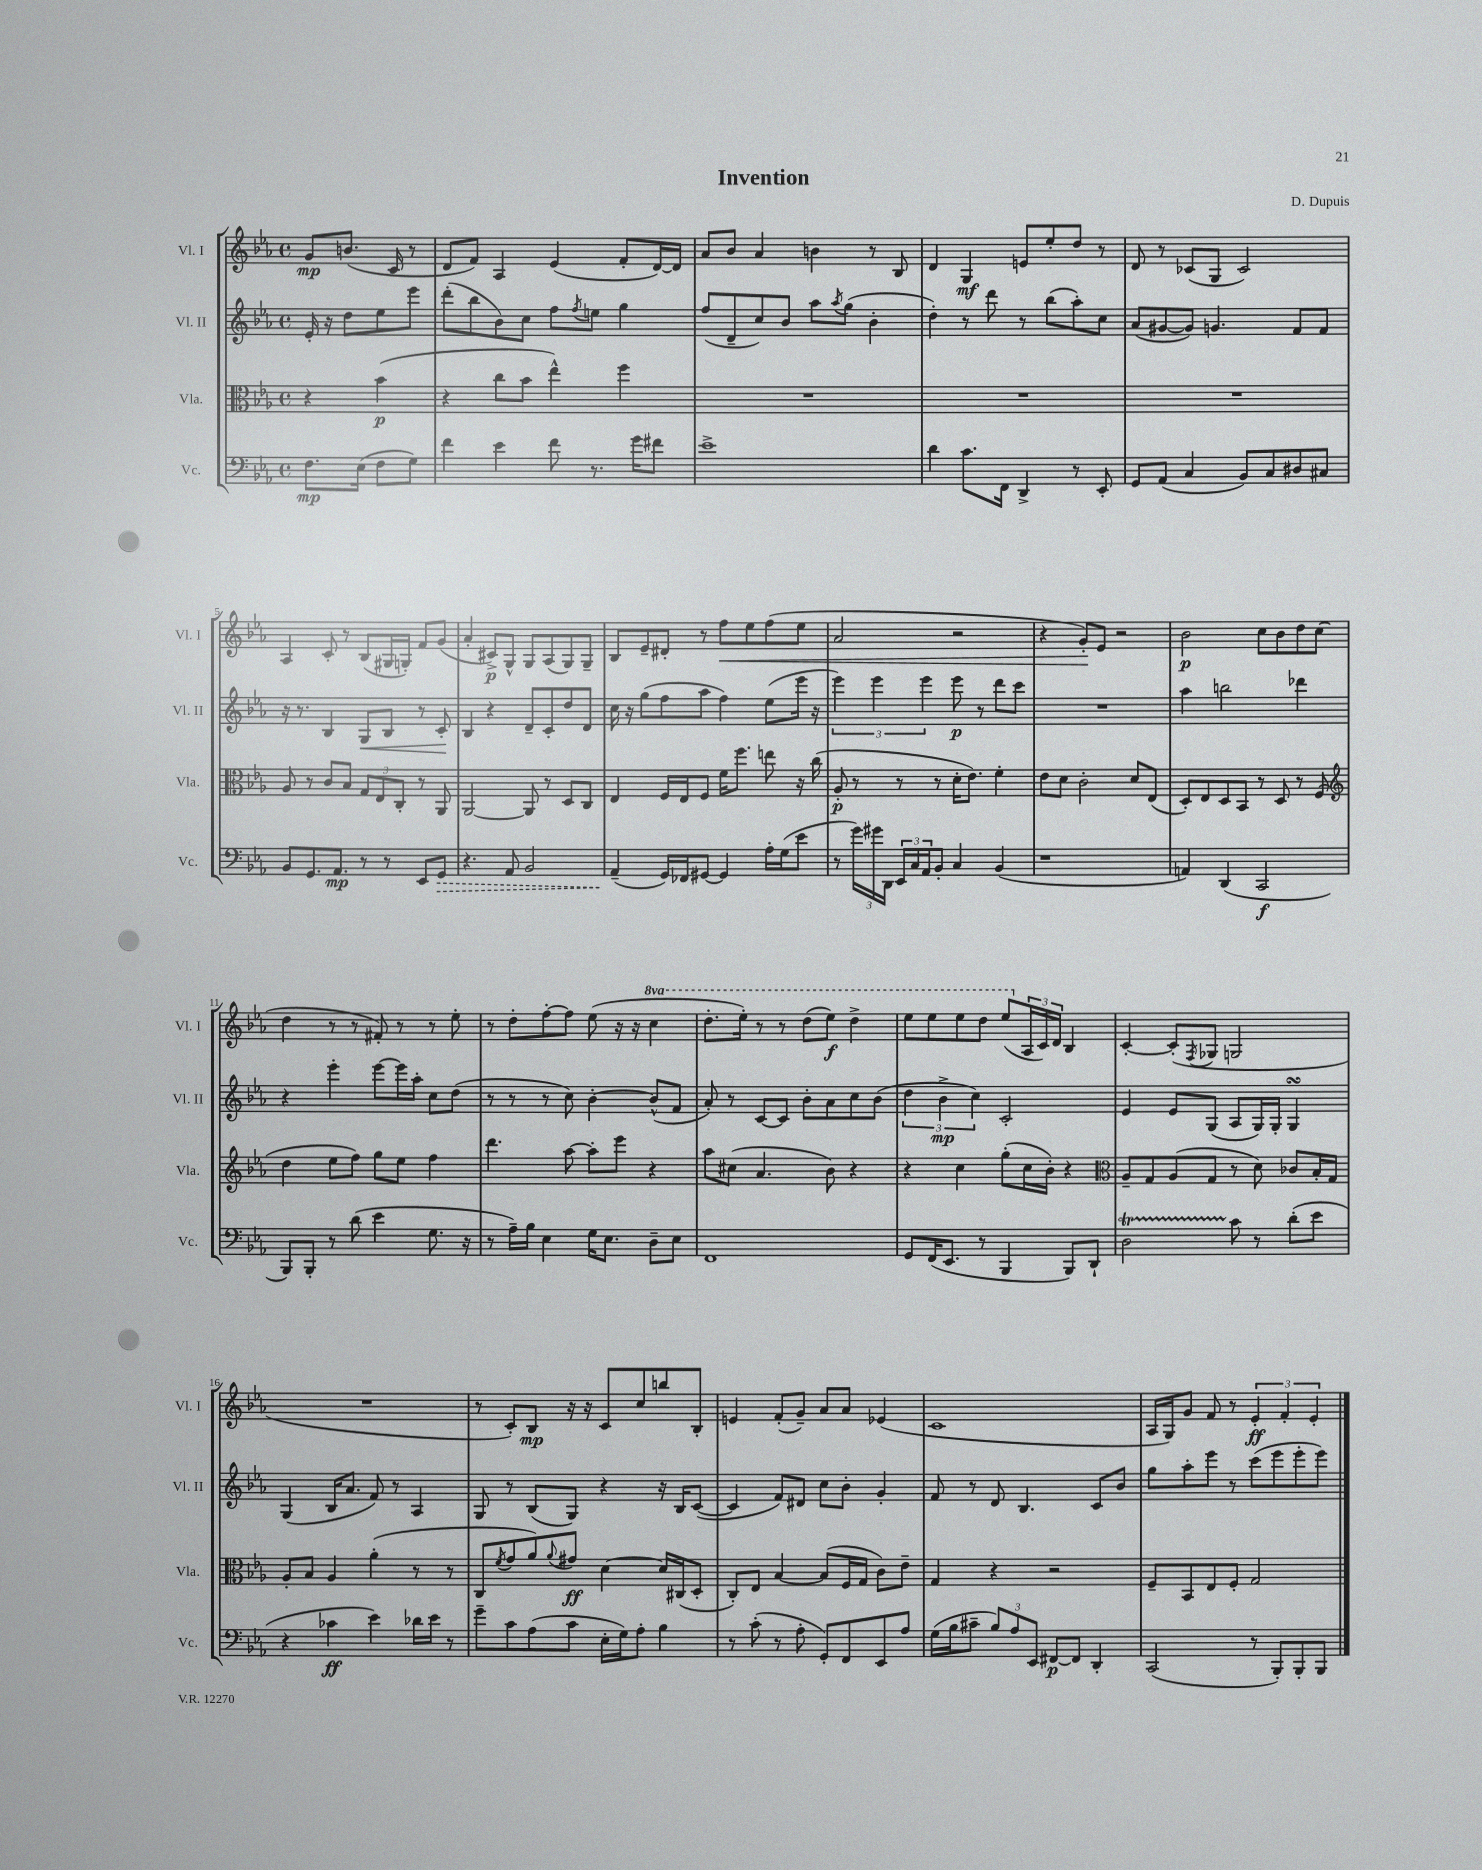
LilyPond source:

\header { title = "Invention" composer = "D. Dupuis" }
<<
\new StaffGroup <<
\new Staff = "s0" \with { instrumentName = "Vl. I" shortInstrumentName = "Vl. I" } {
    \clef treble \key ees \major \defaultTimeSignature \time 4/4 \set Staff.ottavationMarkups = #ottavation-simple-ordinals \partial 2
    g'8\mp b'8.( c'16 r8 |
    d'8 f'8) aes4 ees'4( f'8-. d'16~) d'16 |
    aes'8 bes'8 aes'4 b'4 r8 bes8 |
    d'4 g4\mf e'8 ees''8-. d''8 r8 |
    d'8 r8 ces'8( g8 ces'2) |
    aes4 c'8-. r8 bes8( gis16 g16-.) f'8 g'8( |
    aes'4-. cis'8->\p) g8-^ g8 aes8( g8) g8-- |
    bes8 ees'8-- dis'8-. r8 f''8\< ees''8 f''8( ees''8 |
    aes'2 r2 |
    r4 g'8-.\!) ees'8 r2 |
    bes'2\p c''8 bes'8 d''8 c''8( |
    d''4 r8 r8 fis'8-.) r8 r8 ees''8-. |
    r8 d''8-. f''8~-. f''8 ees''8( r16 r16 \ottava #1 c'''4 |
    d'''8.-. ees'''16-.) r8 r8 d'''8( ees'''8\f) d'''4-> |
    ees'''8 ees'''8 ees'''8 d'''8 ees'''8( \ottava #0 \tuplet 3/2 { aes16 c'16) d'16 } bes4 |
    c'4~-. c'8-.( \acciaccatura { f8 } ges8 g2 |
    R1 |
    r8 c'8-.) bes8\mp r16 r16 c'8 c''8 b''8 bes8-. |
    e'4 f'8-.( g'8--) aes'8 aes'8 ees'4( |
    c'1 |
    aes16 g16) g'8 f'8 r8 \tuplet 3/2 { ees'4-.\ff f'4-. ees'4-. } \bar "|." |
}
\new Staff = "s1" \with { instrumentName = "Vl. II" shortInstrumentName = "Vl. II" } {
    \clef treble \key ees \major \defaultTimeSignature \time 4/4 \partial 2
    ees'16-. r16 d''8 ees''8 ees'''8 |
    d'''8-.( bes''8 bes'8) c''8 f''8 \acciaccatura { f''8 } e''8 g''4 |
    f''8( d'8-- c''8) bes'8 aes''8 \acciaccatura { aes''8 } g''8( bes'4-. |
    d''4-.) r8 d'''8 r8 bes''8( aes''8-.) c''8 |
    aes'8( gis'8~ gis'8) g'4. f'8 f'8 |
    r16 r8. bes4 g8\< bes8 r8 c'8-.\! |
    bes4 r4 d'8-- c'8-. d''8 d'8 |
    c''16 r16 g''8( f''8 aes''8 f''4) ees''8( ees'''16 r16 |
    \tuplet 3/2 { ees'''4) ees'''4 ees'''4 } ees'''8\p r8 d'''8 c'''8 |
    R1 |
    aes''4 b''2 des'''4 |
    r4 ees'''4-. ees'''8~ ees'''16 aes''16-. c''8 d''8( |
    r8 r8 r8 c''8) bes'4~-. bes'8-^( f'8 |
    aes'8-.) r8 c'8~ c'8 bes'8-. aes'8 c''8 bes'8( |
    \tuplet 3/2 { d''4 bes'4->\mp c''4) } c'2-. |
    ees'4 ees'8 g8( aes8 g16) g16-. g4\turn |
    g4( bes16 aes'8. f'8) r8 aes4 |
    g8 r8 bes8( g8) r4 r16 bes16 c'8~( |
    c'4 f'8) dis'8 c''8 bes'8-. g'4-. |
    f'8 r8 d'8 bes4. c'8 bes'8 |
    g''8 aes''8-. ees'''8 r8 c'''8( ees'''8 ees'''8-. ees'''8) \bar "|." |
}
\new Staff = "s2" \with { instrumentName = "Vla." shortInstrumentName = "Vla." } {
    \clef alto \key ees \major \defaultTimeSignature \time 4/4 \partial 2
    r4 bes'4\p( |
    r4 c''8 bes'8 ees''4-^) f''4 |
    R1 |
    R1 |
    R1 |
    aes8 r8 c'8 bes8 \tuplet 3/2 { g8 ees8 c8-. } r8 aes,8 |
    aes,2~ aes,8 r8 d8 c8 |
    ees4 f16 ees16 f8 f'16 f''8. e''8 r16 c''16( |
    aes8-.\p r8 r8 r8 d'16-. ees'8.) f'4-. |
    ees'8 d'8 c'2-. d'8 ees8( |
    d8-.) ees8 d8 bes,8 r8 d8 r8 f8( |
    \clef treble d''4 ees''8 f''8) g''8 ees''8 f''4 |
    d'''4. aes''8~ aes''8-. ees'''8 r4 |
    aes''8 cis''8( aes'4. bes'8) r4 |
    r4 c''4 g''8-.( c''16 bes'16-.) r4 |
    \clef alto aes8-- g8 aes8( g8 r8 d'8) ces'8 bes16-. g16 |
    aes8-. bes8 aes4 aes'4-.( r8 r8 |
    c8 \acciaccatura { f'8 } g'8 aes'8) \appoggiatura { aes'8 } gis'8\ff d'4~ d'16 cis16( d8-. |
    c8-.) ees8 bes4~ bes8( f16 g16 c'8) ees'8-- |
    g4 r4 r2 |
    f8-- bes,8 ees8 f8-. g2 \bar "|." |
}
\new Staff = "s3" \with { instrumentName = "Vc." shortInstrumentName = "Vc." } {
    \clef bass \key ees \major \defaultTimeSignature \time 4/4 \partial 2
    f8.\mp ees16( f8 g8) |
    f'4 ees'4 f'8 r8. g'16 fis'8 |
    ees'1-> |
    d'4 c'8. f,16 d,4-> r8 ees,8-. |
    g,8 aes,8( c4 bes,8) c8 dis8 cis8 |
    bes,8 g,8. aes,8.\mp r8 r8 ees,8 \once \override Hairpin.style = #'dashed-line g,8\> |
    r4. aes,8 bes,2 |
    aes,4--\!( g,16) fes,16 gis,8~ gis,4 aes16-. g16( ees'8 |
    r8 \tuplet 3/2 { g'16) gis'16 d,16 } \tuplet 3/2 { ees,16 c16 aes,16 } bes,8-. c4 bes,4( |
    r1 |
    a,4) d,4( c,2\f |
    bes,,8) bes,,8-. r8 d'8( ees'4 g8. r16 |
    r8 aes16--) bes16 ees4 g16 ees8. d8-- ees8 |
    f,1 |
    g,8 f,16( ees,8. r8 bes,,4 bes,,8) d,8-! |
    d2\startTrillSpan c'8\stopTrillSpan r8 d'8-.( ees'8 |
    r4 ces'4\ff ees'4) des'16 ees'16 r8 |
    g'8-- c'8 aes8( c'8 ees16-. g16) aes8-. bes4 |
    r8 c'8-.( r8 aes8-. g,8-.) f,8 ees,8 aes8 |
    g16( bes16 cis'8-- \tuplet 3/2 { bes8) aes8 ees,8 } fis,8~\p fis,8 d,4-. |
    c,2( r8 bes,,8-.) bes,,8-. bes,,8 \bar "|." |
}
>>
>>
